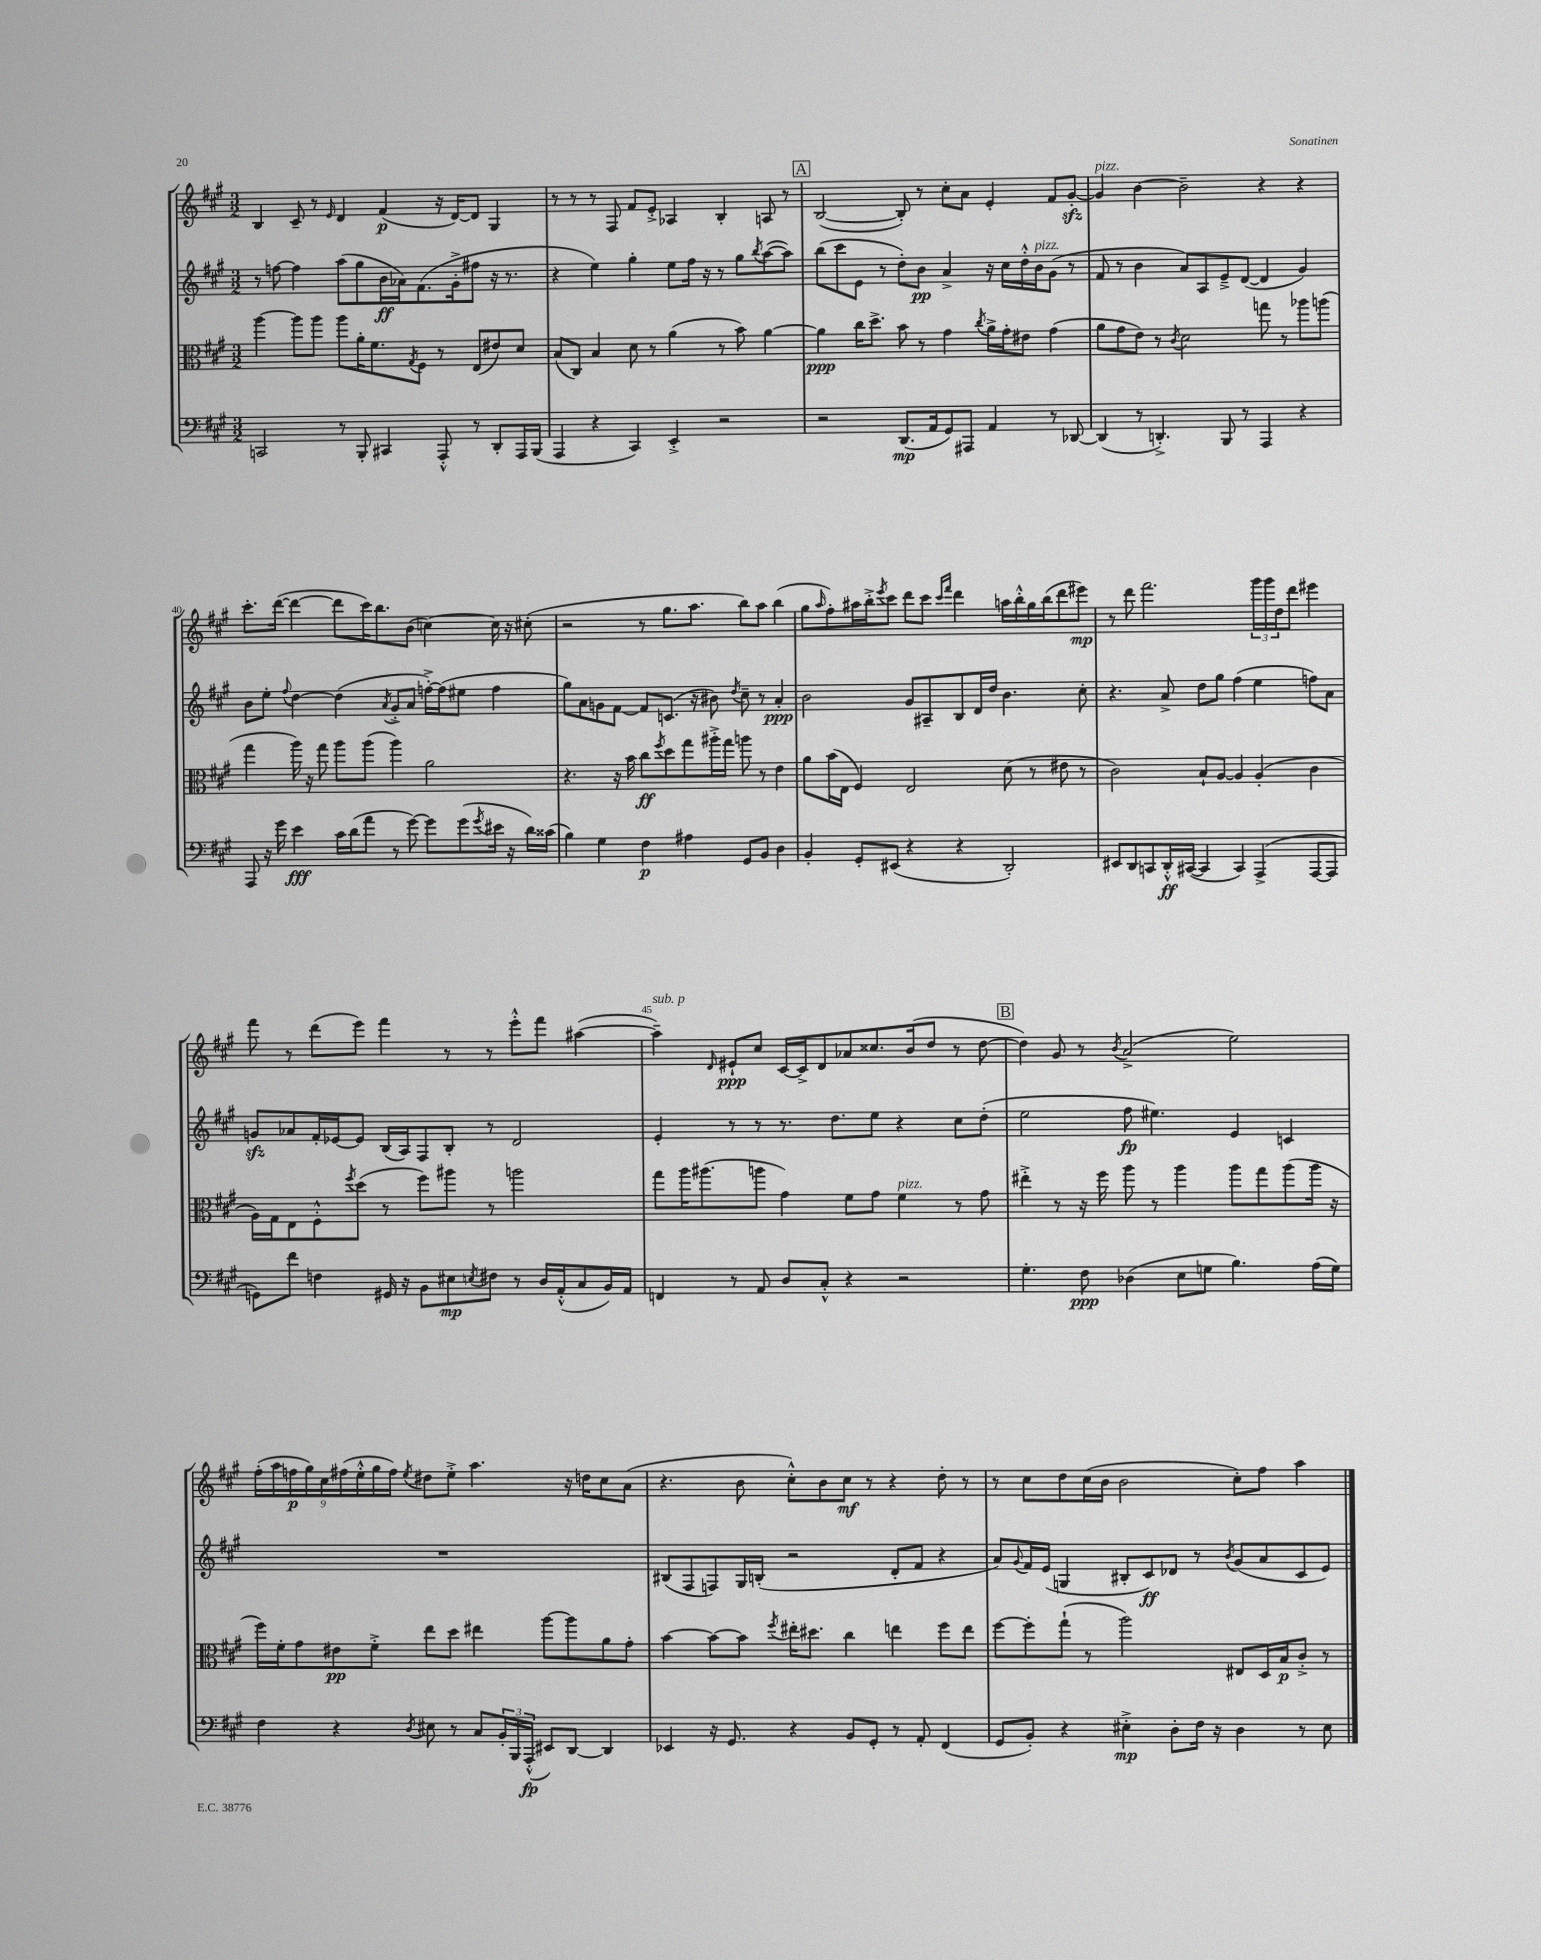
<<
\new StaffGroup <<
\new Staff = "s0" {
    \clef treble \key a \major \numericTimeSignature \time 3/2
    b4 cis'8-- r8 \grace { e'16 } d'4 fis'4\p( r16 d'16~) d'8 gis4 |
    r8 r8 r8 fis8 fis'8 e'8-.-> aes4 b4-. a8 r8 |
    \mark \markup { \box "A" } b2~( b8-.) r8 cis''8-. a'8 e'4-. fis'8 gis'8~-.\sfz |
    gis'4^\markup { \italic "pizz." } b'4~ b'2-- r4 r4 |
    cis'''8.-. d'''16~( d'''4~ d'''8 cis'''16) b''8. b'8( c''4~) c''16 r16 cis''8-.( |
    r2 r8 gis''8. a''8. b''8) a''8 b''4( |
    gis''8 \grace { a''16 } fis''8-.) ais''16 b''16-.-> \acciaccatura { e'''8 } cis'''8 d'''8 cis'''8 \grace { cis'''16 fis'''16 } d'''4 a''16 b''16-.-^ gis''16 b''16( d'''8 eis'''8\mp) |
    r8 d'''8 fis'''2. \tuplet 3/2 { gis'''16 gis'''16 d''16 } d'''8 eis'''4 |
    fis'''8 r8 d'''8( e'''8) fis'''4 r8 r8 e'''8-.-^ fis'''8 ais''4~( |
    ais''4--^\markup { \italic "sub. p" }) \grace { d'16 } eis'8-!\ppp cis''8 cis'16~ cis'16-> d'8 aes'8 cisis''8. b'16( d''8 r8 d''8~ |
    \mark \markup { \box "B" } d''4) gis'8 r8 \acciaccatura { b'8 } a'2->( e''2) |
    \tuplet 9/8 { fis''16-.( a''16 f''16\p gis''16) cis''16 fis''16( e''16-.-^ gis''16 fis''16) } \acciaccatura { e''8 } dis''8 e''8-.-> a''4. r16 d''16 cis''8 a'8( |
    r4. b'8 cis''8-.-^) b'8 cis''8\mf r8 r4 d''8-. r8 |
    r8 cis''8 d''8 cis''16( b'16 b'2 cis''8-.) fis''8 a''4 \bar "|." |
}
\new Staff = "s1" {
    \clef treble \key a \major \numericTimeSignature \time 3/2
    r8 f''8~ f''4 a''8( gis''8 b'16\ff aes'16) fis'8.( gis'16-.-> fis''8 r16 r8. |
    r4 e''4) gis''4-. e''8 fis''16 r16 r8 gis''8 \acciaccatura { b''8 } a''8~( a''8) |
    \mark \markup { \box "A" } b''8( cis'''8 e'8 r8 d''8-.) b'8\pp a'4-> r16 cis''16 d''16-.-^ b'16^\markup { \italic "pizz." } gis'8( r8 |
    fis'8 r8 b'4 a'8) a8 e'8---> d'8~( d'4 gis'4) |
    b'8 e''8-. \appoggiatura { fis''8 } d''4~ d''4( \acciaccatura { a'8 } gis'8-.-> a'8 f''16~-.->) f''16( eis''8 f''4 |
    gis''8) a'8 g'8 fis'8~ fis'8 c'8.( r16 bis'8) \acciaccatura { d''8 } cis''8-- r8 a'4-.\ppp |
    b'2 gis'8 ais8-- b8 d'16 d''16 b'4. cis''8-. |
    r4. a'8-> d''8 gis''8 fis''4( e''4 f''8) a'8 |
    g'8\sfz aes'8 fis'16-. ees'16~ ees'8 b16( a16) fis8 b8-. r8 d'2 |
    e'4-. r8 r8 r8. d''8. e''8 r4 cis''8 d''8-.( |
    \mark \markup { \box "B" } e''2 fis''8\fp eis''4.) e'4 c'4 |
    R1. |
    bis8( fis8 f8) gis16 b16-.( r2 d'8-. fis'8 r4 |
    a'8) \appoggiatura { gis'8 } fis'16 e'16( g4 bis8-. cis'8\ff) des'8 r8 \acciaccatura { b'8 } gis'8( a'8 cis'8 e'8) \bar "|." |
}
\new Staff = "s2" {
    \clef alto \key a \major \numericTimeSignature \time 3/2
    a''4~ a''8 a''8 a''8 a'16-. fis'8. \acciaccatura { gis8 } fis8 r8 e8( eis'8) d'8 |
    b8( cis8) b4 d'8 r8 a'4( r8 b'8) a'4~ |
    \mark \markup { \box "A" } a'4\ppp cis''16 d''8.-> b'8 r8 gis'4 \acciaccatura { cis''8 } a'16-> gis'16-. eis'8 gis'4( |
    a'8 gis'8 e'8) r8 \acciaccatura { cis'8 } d'2 g''8 r8 aes''8 a''8( |
    gis''4 a''16) r16 gis''8 a''8 a''8( a''4) a'2 |
    r4. r16 b'16 cis''8\ff \acciaccatura { fis''8 } d''8 gis''8 ais''16-.-> gis''16 a''8 r8 e'4 |
    a'8 b'16( e16 fis4) e2 d'8( r8 eis'8 r8 |
    cis'2) b8-! a8~ a4 a4-.( cis'4 |
    a16) gis16 e8 fis8-.-^ \acciaccatura { fis''8 } d''8( r8 fis''8) ais''8 r8 a''2 |
    gis''8 a''16 ais''8.( a''8 gis'4) fis'8 gis'8 fis'4^\markup { \italic "pizz." } r8 gis'8 |
    \mark \markup { \box "B" } eis''4-.-> r8 r16 fis''16 a''8 r8 a''4 a''8 gis''8 a''8( a''16 r16 |
    fis''16) fis'16-. gis'8 eis'8\pp fis'8-.-> e''8 d''8 eis''4 a''8~ a''8 a'8 gis'8-. |
    b'4~ b'8~ b'8 \acciaccatura { fis''8 } eis''16-. dis''8. cis''4 e''4 fis''8 e''8 |
    fis''8~ fis''8-. gis''8-!( r8 a''2) eis8 d16 b16\p cis'8-.-> r8 \bar "|." |
}
\new Staff = "s3" {
    \clef bass \key a \major \numericTimeSignature \time 3/2
    c,2 r8 b,,8-. cis,4 a,,8-.-^ r8 d,8-. a,,16 b,,16( |
    a,,4 r4 cis,4) e,4-.-> r2 |
    \mark \markup { \box "A" } r2 d,8.\mp( a,16 gis,8) ais,,8 a,4 r8 des,8~ |
    des,4( r8 d,4.-.->) b,,8 r8 a,,4 r4 |
    a,,8 r16 gis'16 e'4\fff cis'16 d'16( a'8 r8 gis'8~) gis'8 gis'8( \acciaccatura { gis'8 } eis'16 r16 d'16) cisis'16( |
    b4) gis4 fis4\p ais4 gis,8 b,8 d4 |
    b,4-. gis,8-. eis,8( r4 r4 d,2-.) |
    eis,8 d,8 c,8 d,16-.-^\ff cis,16~( cis,4 cis,4) a,,4->( a,,8~ a,,8 |
    g,8) fis'8 f4 gis,16 r16 b,8 eis8\mp \acciaccatura { e8 } fis8 r8 d16 a,16-.-^( cis8 b,16) a,16 |
    f,4 r8 a,8 d8 cis8-.-^ r4 r2 |
    \mark \markup { \box "B" } gis4.-. fis8\ppp des4( e8 g8 b4.) a16( g16) |
    fis4 r4 \acciaccatura { d8 } eis8 r8 cis8 \tuplet 3/2 { b,16-. b,,16 a,,16-.-^\fp( } eis,8) d,8~ d,4 |
    ees,4 r16 gis,8. r4 b,8 gis,8-. r8 a,8-. fis,4( |
    gis,8 b,8-.) r4 eis4-.->\mp d8-. fis16 r16 d4 r8 eis8 \bar "|." |
}
>>
>>
\layout { \context { \Score currentBarNumber = #36 \override BarNumber.break-visibility = ##(#f #t #t) barNumberVisibility = #(every-nth-bar-number-visible 5) } }
